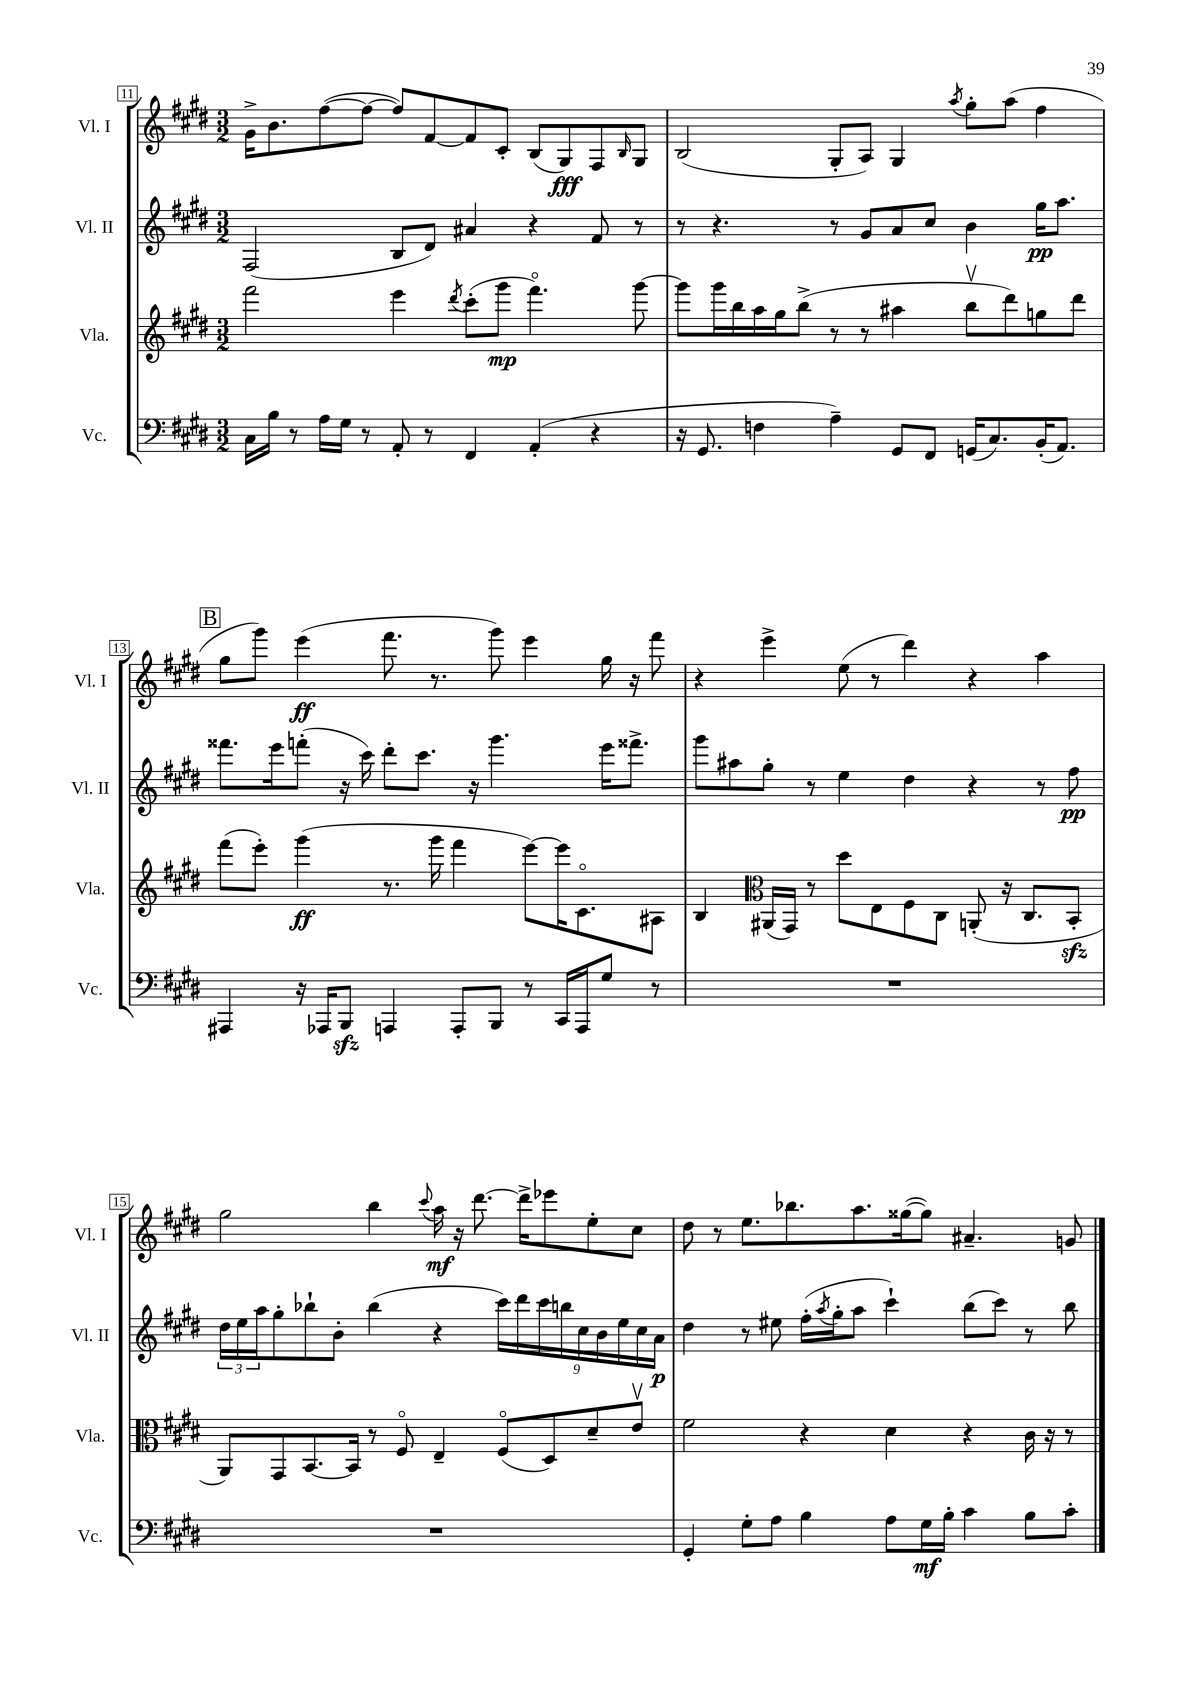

**kern	**kern	**kern	**kern
*staff4	*staff3	*staff2	*staff1
*clefF4	*clefG2	*clefG2	*clefG2
*k[f#c#g#d#]	*k[f#c#g#d#]	*k[f#c#g#d#]	*k[f#c#g#d#]
*M3/2	*M3/2	*M3/2	*M3/2
16C#	2fff#	(2F#	16g#^
16B	.	.	8.b
8r	.	.	.
16A	.	.	([8ff#
16G#	.	.	.
8r	.	.	8ff#_
8AA'	4eee	8B	8ff#])
8r	.	8d#)	[8f#
.	8qddd#	.	.
4FF#	(8ccc#'	4a#	8f#]
.	8ggg#	.	8c#'
(4AA'	4.fff#o)	4r	(8B
.	.	.	8G#)
4r	.	8f#	8F#
.	.	.	16qqB
.	[8ggg#	8r	8G#
=	=	=	=
16r	8ggg#]	8r	(2B
8.GG#	.	.	.
.	16ggg#	4.r	.
.	16bb	.	.
4F	16aa	.	.
.	16gg#	.	.
.	(8bb^	.	.
4A~)	8r	8r	8G#'
.	8r	8g#	8A)
8GG#	4aa#	8a	4G#
8FF#	.	8cc#	.
.	.	.	8qaa
(16GG	8bbv	4b	8gg#'
8.C#)	.	.	.
.	8ddd#)	.	(8aa
(16BB'	8gg	16gg#	4ff#
8.AA)	.	8.aa	.
.	8ddd#	.	.
=	=	=	=
4AAA#	(8fff#	8.fff##	8gg#
.	8eee')	.	8ggg#)
.	.	16eee	.
16r	(4ggg#	(8fff'	(4eee
16AAA-	.	.	.
8BBB	.	16r	.
.	.	16ccc#)	.
4AAA	8.r	8ddd#'	8.fff#
.	.	8.ccc#	.
.	16ggg#	.	8.r
8AAA'	4fff#	.	.
.	.	16r	.
8BBB	.	4.ggg#	8ggg#)
8r	[8eee)	.	4eee
16CC#	16eee]	.	.
16AAA	8.c#o	.	.
8G#	.	16eee	16gg#
.	.	8.fff##^	16r
8r	8A#	.	8fff#
=	=	=	=
1.r	4B	8ggg#	4r
.	.	8aa#	.
*	*clefC3	*	*
.	(16AA#	8gg#'	4eee^
.	16GG#)	.	.
.	8r	8r	.
.	8dd#	4ee	(8ee
.	8E	.	8r
.	8F#	4dd#	4ddd#)
.	8C#	.	.
.	(8AA'	4r	4r
.	16r	.	.
.	8.C#	.	.
.	.	8r	4aa
.	8BB'	8ff#	.
=	=	=	=
1.r	8AA)	24dd#	2gg#
.	.	24ee	.
.	.	24aa	.
.	8GG#	8gg#'	.
.	[8.BB	8bb-`	.
.	.	8b'	.
.	16BB]	.	.
.	8r	(4bb-	4bb
.	8F#o	.	.
.	.	.	8qqccc#
.	4E~	4r	16aa
.	.	.	16r
.	.	.	[8.ddd#
.	(8F#o	18ccc#)	.
.	.	18ddd#	.
.	.	.	16ddd#^]
.	.	18ccc#	.
.	8D#)	.	8eee-
.	.	18bb	.
.	.	18cc#	.
.	8d#~	.	8ee'
.	.	18b	.
.	.	18ee	.
.	8ev	.	8cc#
.	.	18cc#	.
.	.	18a	.
=	=	=	=
4GG#'	2f#	4dd#	8dd#
.	.	.	8r
8G#'	.	8r	8.ee
8A	.	8ee#	.
.	.	.	8.bb-
4B	4r	(16ff#'	.
.	.	8qaa	.
.	.	16gg#'	.
.	.	8aa	8.aa
8A	4d#	4ccc#`)	.
.	.	.	([16gg##
16G#	.	.	8gg##])
16B'	.	.	.
4c#	4r	(8bb	4.a#~
.	.	8ccc#)	.
8B	16c#	8r	.
.	16r	.	.
8c#'	8r	8bb	8g
==	==	==	==
*-	*-	*-	*-
